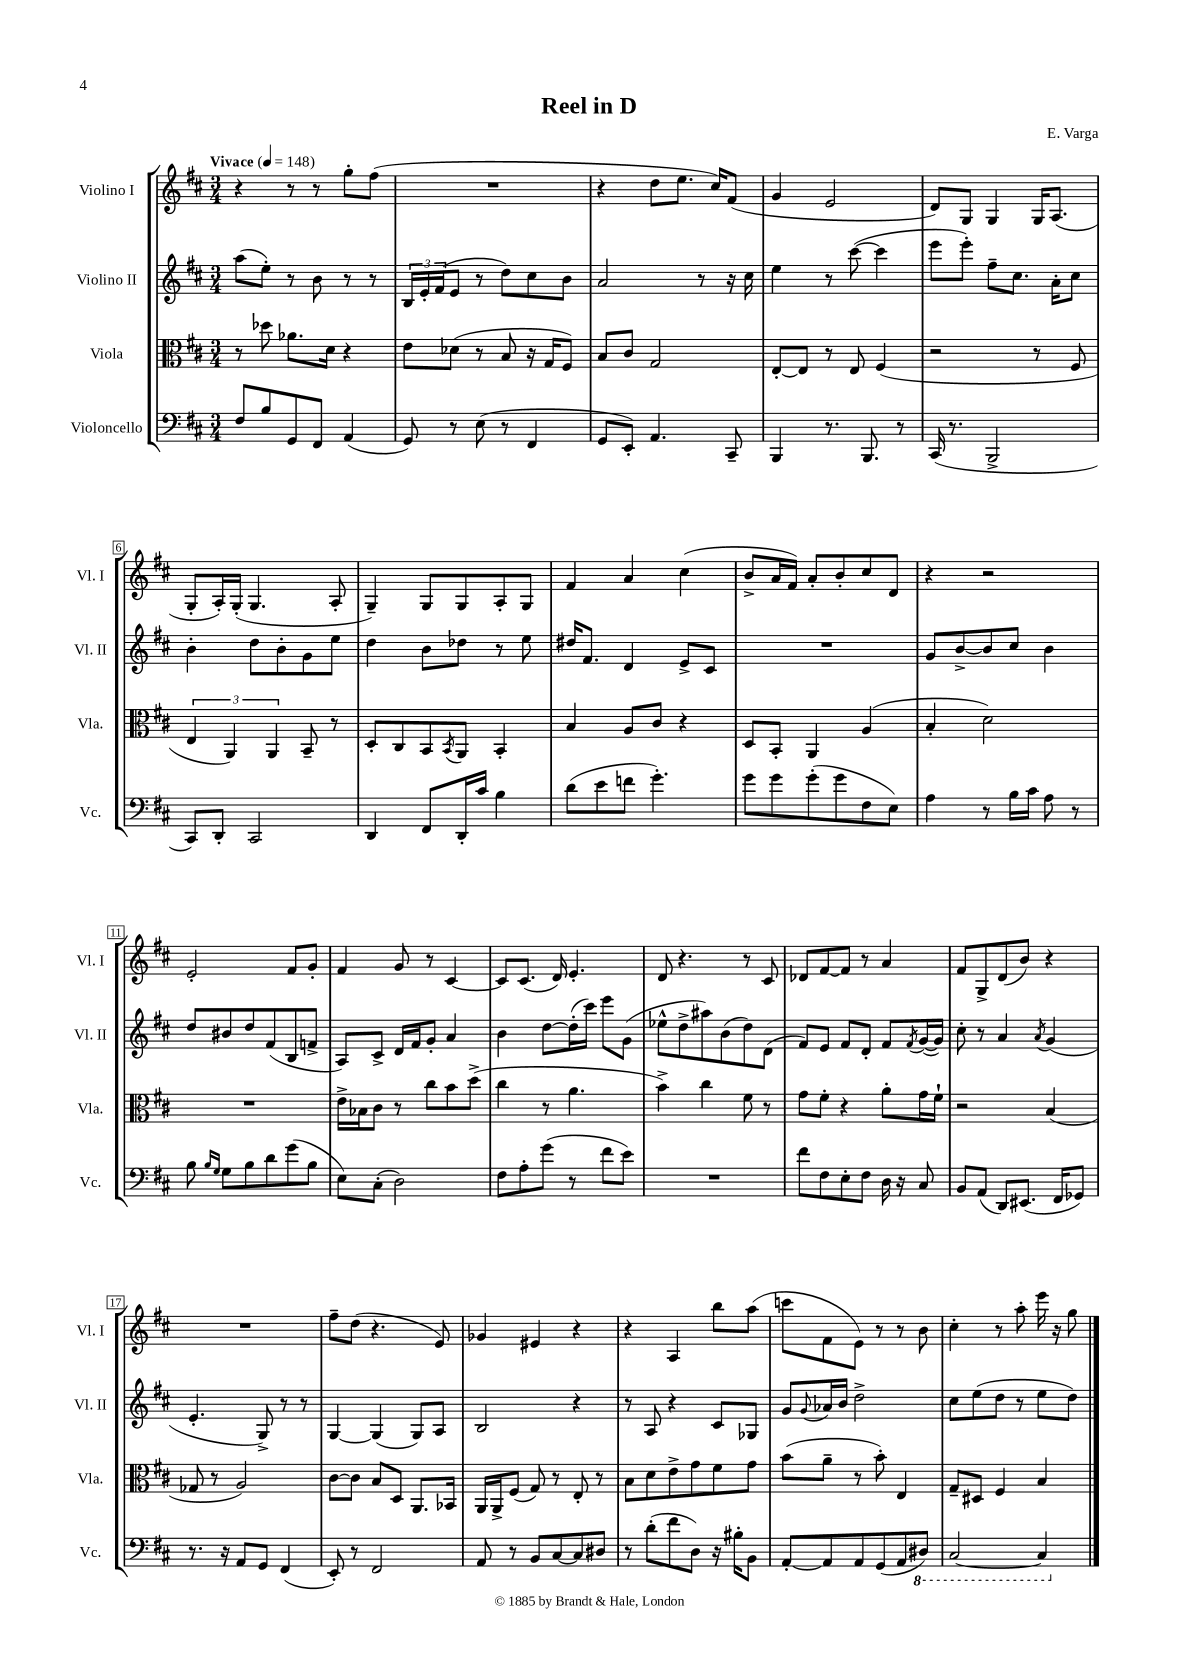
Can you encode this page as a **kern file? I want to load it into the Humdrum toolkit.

**kern	**kern	**kern	**kern
*part4	*part3	*part2	*part1
*staff4	*staff3	*staff2	*staff1
*I"Violoncello	*I"Viola	*I"Violino II	*I"Violino I
*I'Vc.	*I'Vla.	*I'Vl. II	*I'Vl. I
*clefF4	*clefC3	*clefG2	*clefG2
*k[f#c#]	*k[f#c#]	*k[f#c#]	*k[f#c#]
*M3/4	*M3/4	*M3/4	*M3/4
*MM148	*MM148	*MM148	*MM148
=1	=1	=1	=1
!	!	!	!LO:TX:a:B:t=Vivace
8F#/L	8r	(8aa\L	4r
8B/	8dd-X\	8ee'\J)	.
8GG/	8.a-X\L	8r	8r
8FF#/J	.	8b\	8r
.	16d\Jk	.	.
(4AA/	4r	8r	8gg'\L
.	.	8r	(8ff#\J
=2	=2	=2	=2
8GG/)	8e\L	24B/LL	2.r
.	.	24e'/	.
.	.	(24f#/J	.
8r	(8d-X\J	8e/J	.
(8E\	8r	8r	.
8r	8B/	8dd\L)	.
4FF#/	16r	8cc#\	.
.	16G/KL	.	.
.	8F#/J)	8b\J	.
=3	=3	=3	=3
8GG/L	8B/L	2a/	4r
8EE'/J)	8c#/J	.	.
4.AA/	2G/	.	8dd\L
.	.	.	8.ee\J
.	.	8r	.
.	.	.	16cc#/KL)
8CC#~/	.	16r	(8f#/J
.	.	16cc#\	.
=4	=4	=4	=4
4BBB/	[8E'/L	4ee\	4g/
.	8E/J]	.	.
8.r	8r	8r	2e/
.	8E/	([8ccc#\	.
8.BBB/	.	.	.
.	(4F#/	4ccc#\]	.
8r	.	.	.
=5	=5	=5	=5
(16CC#/	2r	8eee\L	8d/L)
8.r	.	.	.
.	.	8eee'\J)	8G/J
2BBB^/	.	8ff#~\L	4G/
.	.	8.cc#\J	.
.	8r	.	16G/KL
.	.	16a'\KL	(8.A/J
.	8F#/	8cc#\J	.
!!LO:LB:g=z
=6	=6	=6	=6
8CC#/L)	6E/	4b'\	8G'/L
8DD'/J	.	.	16A'/L)
.	6AA/)	.	.
.	.	.	(16G'/JJ
2CC#/	.	8dd\L	4.G/
.	6AA/	.	.
.	.	8b'\	.
.	8BB~/	8g\	.
.	8r	8ee\J	8A'/
=7	=7	=7	=7
4DD/	8D'/L	4dd\	4G~/)
.	8C#/	.	.
8FF#/L	8BB/	8b\L	8G/L
.	8qBB/	.	.
16DD'/L	8AA/J	8dd-X\J	8G/
16c#/JJ	.	.	.
4B\	4BB'/	8r	8A'/
.	.	8ee\	8G/J
=8	=8	=8	=8
(8d\L	4B/	16dd#X/KL	4f#/
.	.	8.f#/J	.
8e\	.	.	.
8fn\J	8A/L	4d/	4a/
4.g'\)	8c#/J	.	.
.	4r	8e^/L	(4cc#\
.	.	8c#/J	.
=9	=9	=9	=9
8g\L	8D/L	2.r	8b^/L
8g\	8BB'/J	.	16a/L
.	.	.	16f#/JJ)
(8g'\	4AA/	.	8a'/L
8g\	.	.	8b'/
8F#\	(4A/	.	8cc#/
8E\J)	.	.	8d/J
=10	=10	=10	=10
4A\	4B'/	8g/L	4r
.	.	[8b^/	.
8r	2d\)	8b/]	2r
16B\LL	.	8cc#/J	.
16c#\JJ	.	.	.
8A\	.	4b\	.
8r	.	.	.
!!LO:LB:g=z
=11	=11	=11	=11
8B\	2.r	8dd/L	2e'/
16qqB/LL	.	.	.
16qqG/JJ	.	.	.
8G\L	.	8b#X/	.
8B\	.	8dd/	.
8d\	.	(8f#/	.
(8g\	.	8B/	8f#/L
8B\J	.	8fn^/J	8g'/J
=12	=12	=12	=12
8E\L)	16e^\LL	8A/L)	4f#/
.	16B-X\J	.	.
(8C#'\J	8c#\J	8c#^/J	.
2D\)	8r	16d/LL	8g/
.	.	16f#/J	.
.	8cc#\L	8g'/J	8r
.	8b\	4a/	[4c#/
.	(8dd^\J	.	.
=13	=13	=13	=13
8F#\L	4cc#\	4b\	8c#/L]
8A'\	.	.	(8.c#/J
(8g\J	8r	[8dd\L	.
.	.	.	16d/)
8r	4.a\	(16dd'\L]	4.e'/
.	.	16ccc#\JJ)	.
8f#\L	.	8eee\L	.
8e\J)	.	(8g\J	.
=14	=14	=14	=14
2.r	4b^\)	8ee-X^^\L	8d/
.	.	8dd^\	4.r
.	4cc#\	8aa#X\)	.
.	.	(8b\	.
.	8f#\	8dd\)	8r
.	8r	(8d\J	8c#/
=15	=15	=15	=15
8f#\L	8g\L	8f#/L)	8d-X/L
8F#\	8f#'\J	8e/J	[8f#/
8E'\	4r	8f#/L	8f#/J]
8F#\J	.	8d'/J	8r
16D\	8a'\L	8f#/L	4a/
16r	.	.	.
.	.	8qf#/	.
8C#/	16g\L	([16g/L	.
.	16f#`\JJ	16g/JJ])	.
=16	=16	=16	=16
8BB/L	2r	8cc#'\	8f#/L
(8AA/J	.	8r	8G^/
8DD/L)	.	4a/	(8d/
(8.EE#X/J	.	.	8b/J)
.	.	8qa/	.
.	(4B/	(4g/	4r
16FF#/KL	.	.	.
8GG-X/J)	.	.	.
!!LO:LB:g=z
=17	=17	=17	=17
8.r	8G-X/	4.e'/	2.r
.	8r	.	.
16r	.	.	.
8AA/L	2A/)	.	.
8GG/J	.	8G^/)	.
(4FF#/	.	8r	.
.	.	8r	.
=18	=18	=18	=18
8EE'/)	[8c#\L	[4G/	8ff#~\L
8r	8c#\J]	.	(8dd\J
2FF#/	8B/L	(4G/]	4.r
.	8D/J	.	.
.	8.AA/L	8G/L)	.
.	.	8A/J	8e/)
.	16BB-X/Jk	.	.
=19	=19	=19	=19
8AA/	16AA/LL	2B/	4g-X/
.	16AA^/J	.	.
8r	(8F#/J	.	.
8BB/L	8G/)	.	4e#X/
[8C#/	8r	.	.
8C#/]	8E'/	4r	4r
8D#X/J	8r	.	.
=20	=20	=20	=20
8r	8B\L	8r	4r
(8d'\L	8d\	8A/	.
8f#\	8e^\	4r	4A/
8D\J)	8g\	.	.
16r	8f#\	8c#/L	8bb\L
16B#X'\KL	.	.	.
8BB\J	8g\J	8G-X/J	(8aa\J
=21	=21	=21	=21
[8AA'/L	(8b\L	8g/L	8cccn\L
.	.	8qqg/	.
8AA/]	8a~\J	16a-X/L	8f#\
.	.	16b/JJ	.
8AA/	8r	2dd^\	8e\J)
(8GG/	8b'\)	.	8r
8AA/	4E/	.	8r
*8ba	*	*	*
8DD#X/J)	.	.	8b\
=22	=22	=22	=22
[2CC#/	8G~/L	8cc#\L	4cc#'\
.	8D#X/J	(8ee\	.
.	4F#/	8dd\J	8r
.	.	8r	8aa'\
4CC#/]	4B/	8ee\L	16eee\
.	.	.	16r
.	.	8dd\J)	8gg\
*X8ba	*	*	*
==	==	==	==
*-	*-	*-	*-
